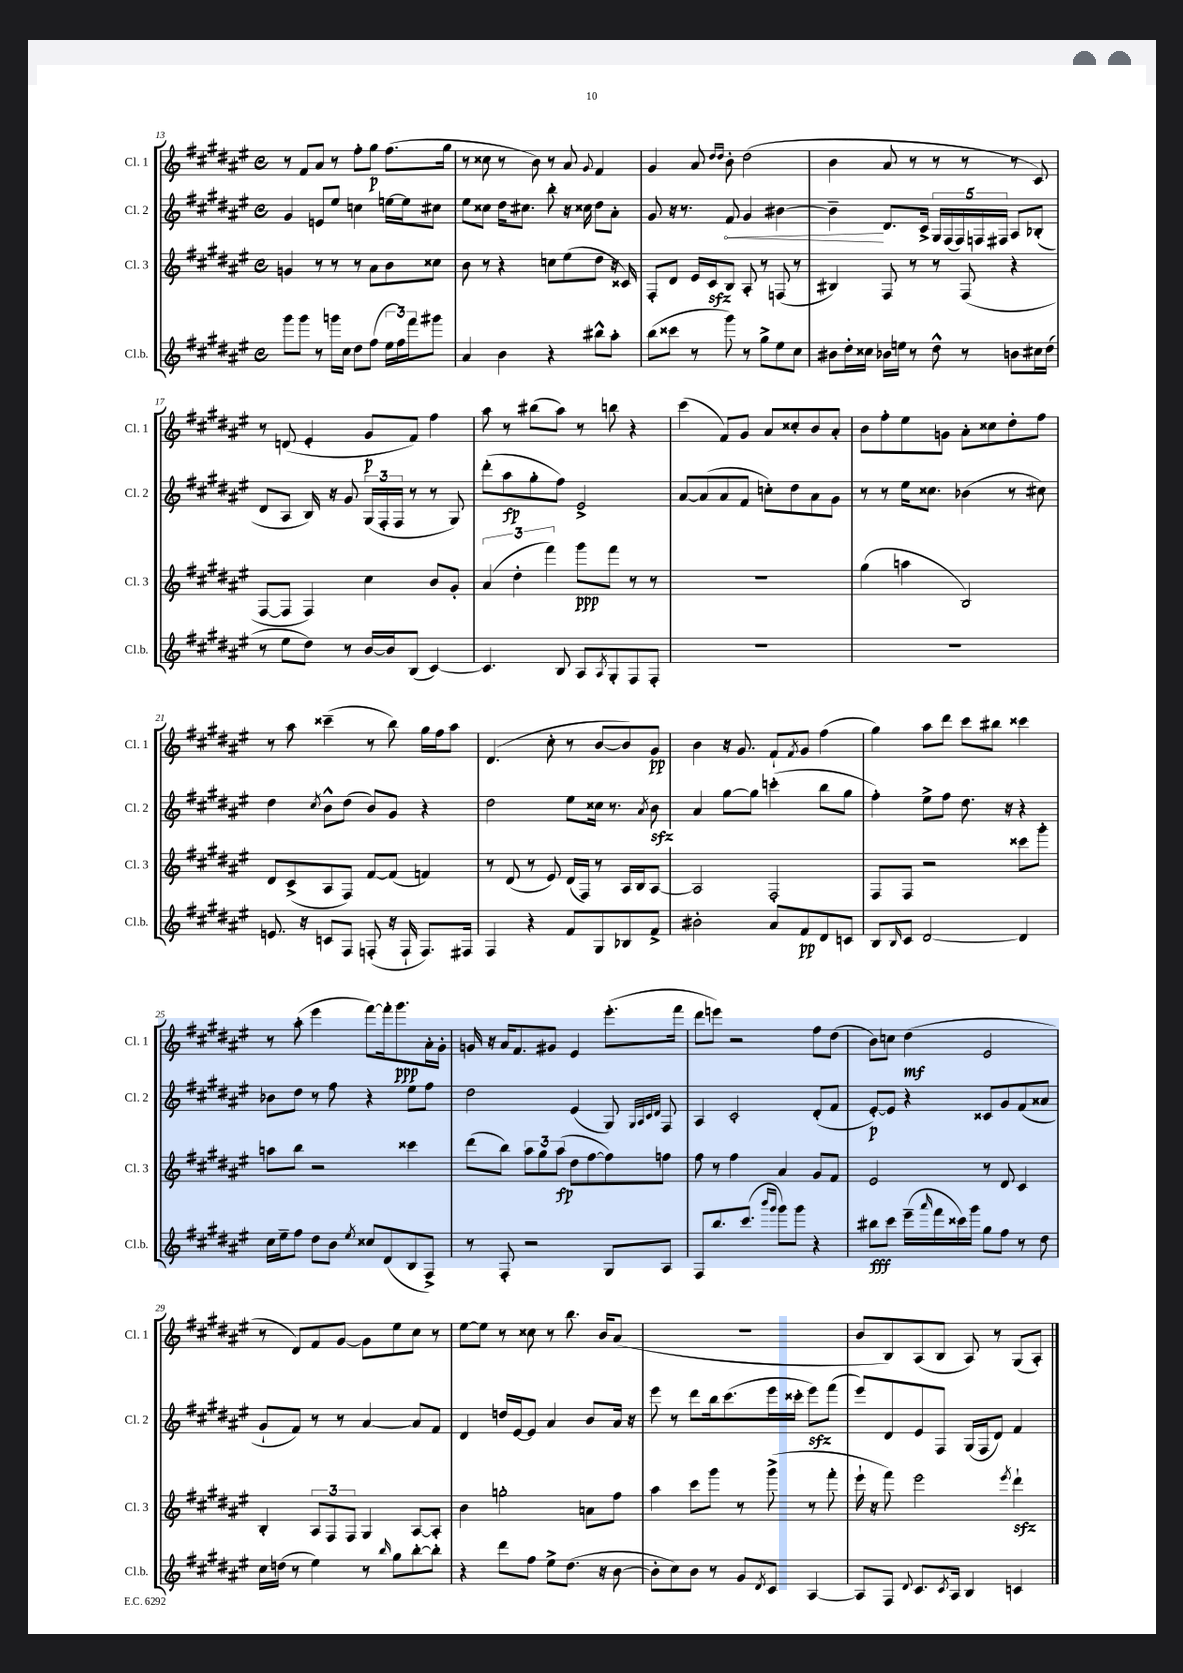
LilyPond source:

<<
\new StaffGroup <<
\new Staff = "s0" \with { instrumentName = "Cl. 1" shortInstrumentName = "Cl. 1" } {
    \clef treble \key fis \major \defaultTimeSignature \time 4/4
    r8 fis'8 ais'8 r8 fis''8-. gis''8\p fis''8.( gis''16 |
    r8 cisis''8 r8 b'8) r8 ais'8 \appoggiatura { gis'8 } fis'4 |
    gis'4 ais'8 \grace { dis''16 dis''16 } b'8-. dis''2( |
    b'4 ais'8 r8 r8 r8 r8 cis'8) |
    r8 d'8( eis'4-. gis'8\p fis'8) fis''4 |
    ais''8 r8 bis''8( ais''8) r8 b''8 r4 |
    cis'''4( fis'8) gis'8 ais'8 cisis''8-. b'8 ais'8-. |
    b'8 fis''8-. eis''8 g'8 ais'8-. cisis''8 dis''8-. fis''8 |
    r8 ais''8 cisis'''4--( r8 b''8) gis''16 fis''16 ais''8 |
    dis'4.( cis''8-. r8 b'8~ b'8) gis'8\pp |
    b'4 r16 gis'8. fis'8-! \acciaccatura { fis'8 } gis'8 fis''4( |
    gis''4) ais''8 dis'''8 cis'''8 bis''8 cisis'''4 |
    r8 ais''8-.( eis'''4 fis'''8~) fis'''16-. gis'''8.\ppp ais'16-. gis'16-. |
    g'16 r16 ais'16 fis'8. gis'8 eis'4 eis'''8.-.( fis'''16 |
    dis'''8 e'''8) r2 fis''8 dis''8( |
    b'8) c''8 dis''4\mf( eis'2 |
    r8 dis'8) fis'8 gis'8~ gis'8 eis''8 cis''8 r8 |
    eis''8~ eis''8 r8 cisis''8 r8 b''8. b'16 ais'8( |
    R1 |
    b'8 b8) ais8( b8 ais8) r8 gis8( ais8-.) \bar "|." |
}
\new Staff = "s1" \with { instrumentName = "Cl. 2" shortInstrumentName = "Cl. 2" } {
    \clef treble \key fis \major \defaultTimeSignature \time 4/4
    gis'4 e'8 eis''8 c''4 e''16~ e''16 cis''8 |
    eis''8 cisis''8 dis''16 cis''8. b''8-. r16 cisis''16 dis''8 ais'8-. |
    gis'8 r16 r8. \once \override Hairpin.circled-tip = ##t fis'8\< gis'4 bis'4~ |
    bis'4--\! dis'8. cis'16-> \tuplet 5/4 { gis16 fis16( fis16) f16 fis16 } ais8 bes8-.( |
    dis'8 ais8 b16) r16 gis'8 \tuplet 3/2 { gis16( fis16-. fis16 } r8 r8 gis8) |
    dis'''8-.( ais''8\fp gis''8-. fis''8) eis'2-> |
    ais'8~ ais'8( ais'8 fis'8 c''8-.) dis''8 ais'8 gis'8 |
    r8 r8 eis''16 cisis''8. bes'4( r8 cis''8) |
    dis''4 \acciaccatura { cis''8 } b'8-^ dis''8( b'8) gis'8 r4 |
    dis''2 eis''8 cisis''16 r8. \acciaccatura { ais'8 } b'8\sfz |
    ais'4 gis''8~ gis''8 c'''4-.( b''8 gis''8 |
    fis''4-.) eis''8-> fis''8 dis''8. r16 r4 |
    bes'8 dis''8 r8 fis''8 r4 eis''8 fis''8 |
    dis''2 eis'4( gis8) \grace { gis32 ais32 cis'32 dis'32 } fis8 |
    ais4 cis'2-. dis'8-.( fis'8 |
    eis'8~-.\p) eis'8 r4 cisis'8 gis'8 fis'8( aisis'8 |
    gis'8-! fis'8) r8 r8 ais'4~ ais'8 fis'8 |
    dis'4 d''16 eis'16~ eis'8 ais'4 b'8 ais'16 r16 |
    eis'''8 r8 dis'''8 b''16 cis'''8.( eis'''16 cisis'''16-. eis'''8\sfz) fis'''8( |
    eis'''8) dis'8 eis'8 fis8 gis16( fis16 dis'8) fis'4 \bar "|." |
}
\new Staff = "s2" \with { instrumentName = "Cl. 3" shortInstrumentName = "Cl. 3" } {
    \clef treble \key fis \major \defaultTimeSignature \time 4/4
    g'4 r8 r8 r8 ais'8 b'8 cisis''8 |
    b'8 r8 r4 c''8 eis''8( dis''8 r16 cisis'16) |
    fis8-. dis'8 eis'16 cis'16\sfz b8 ais8-. r8 f8( r8 |
    bis4) fis8 r8 r8 fis8( r4 |
    fis8~ fis8 fis4) cis''4 b'8 gis'8-. |
    \tuplet 3/2 { ais'4( dis''4-. fis'''4) } gis'''8\ppp fis'''8 r8 r8 |
    R1 |
    gis''4( a''4 b2) |
    dis'8 cis'8->( ais8 fis8) fis'8~ fis'8( f'4) |
    r8 dis'8( r8 eis'8) dis'16( fis16) r8 ais16 b16 ais8~ |
    ais2 fis2-. |
    fis8 fis8 r2 cisis'''8 gis'''8-. |
    a''8 b''8 r2 cisis'''4 |
    dis'''8( b''8) \tuplet 3/2 { ais''8 gis''8 ais''8\fp( } dis''8 fis''8~ fis''8) f''8 |
    fis''8 r8 fis''4 ais'4 gis'8 fis'8 |
    eis'2 r8 dis'8 cis'4 |
    b4-. \tuplet 3/2 { ais8 fis8 fis8 } gis4 ais8~ ais8-. |
    b'4 g''2-. a'8 fis''8 |
    ais''4 cis'''8 gis'''8 r8 gis'''8->( r8 fis'''8-. |
    eis'''16-! r16 fis'''8) eis'''2 \acciaccatura { eis'''8 } dis'''4-!\sfz \bar "|." |
}
\new Staff = "s3" \with { instrumentName = "Cl.b." shortInstrumentName = "Cl.b." } {
    \clef treble \key fis \major \defaultTimeSignature \time 4/4
    gis'''8 gis'''8 r8 g'''16 cis''16 dis''8 fis''8( \tuplet 3/2 { eis''16 fis''16) fis'''16 } gis'''8 |
    ais'4 b'4 r4 bis''8-^ ais''8-. |
    b''8( cisis'''8 r8 gis'''8) r8 gis''8-> eis''8 cis''8 |
    bis'8 dis''16-. cisis''16 bes'16 e''16 r8 dis''8-^ r8 b'8 cis''16 dis''16( |
    r8 eis''8 dis''8) r8 b'16~ b'16 b8( cis'4~) |
    cis'4. b8 ais8 \acciaccatura { ais8 } gis8-. fis8 fis8-. |
    R1 |
    R1 |
    e'8. r16 c'8 fis8 f8-.( r16 f16-! f8.) fis16 |
    fis4 r4 fis'8 gis8 bes8 fis'8-> |
    bis'2-. ais'8 fis'8\pp dis'8 c'8 |
    b8 \grace { b16 } cis'8 dis'2~ dis'4 |
    cis''16 eis''16-- fis''8 dis''8 b'8 \acciaccatura { eis''8 } cisis''8 dis'8( b8 fis8->) |
    r8 fis8-. r2 gis8 ais8 |
    fis8 b''8. cis'''8.( \grace { b'''16 gis'''16 } gis'''8) gis'''8 r4 |
    bis''8\fff cis'''8 eis'''16--( \grace { ais'''16 } fis'''16 cisis'''16) gis'''16 gis''8 fis''8 r8 dis''8 |
    cis''16 d''16( r8 eis''4) r8 \grace { b''16 } gis''8 b''8~-. b''8-. |
    r4 dis'''8 fis''8 eis''8-> dis''8.( r16 b'8~ |
    b'8-. cis''8) b'8 r8 gis'8 \acciaccatura { dis'8 } cis'8 ais4~ |
    ais8 fis8 \appoggiatura { dis'8 } cis'8. \acciaccatura { cis'8 } ais16 b4 c'4 \bar "|." |
}
>>
>>
\layout { \context { \Score currentBarNumber = #13 } }
